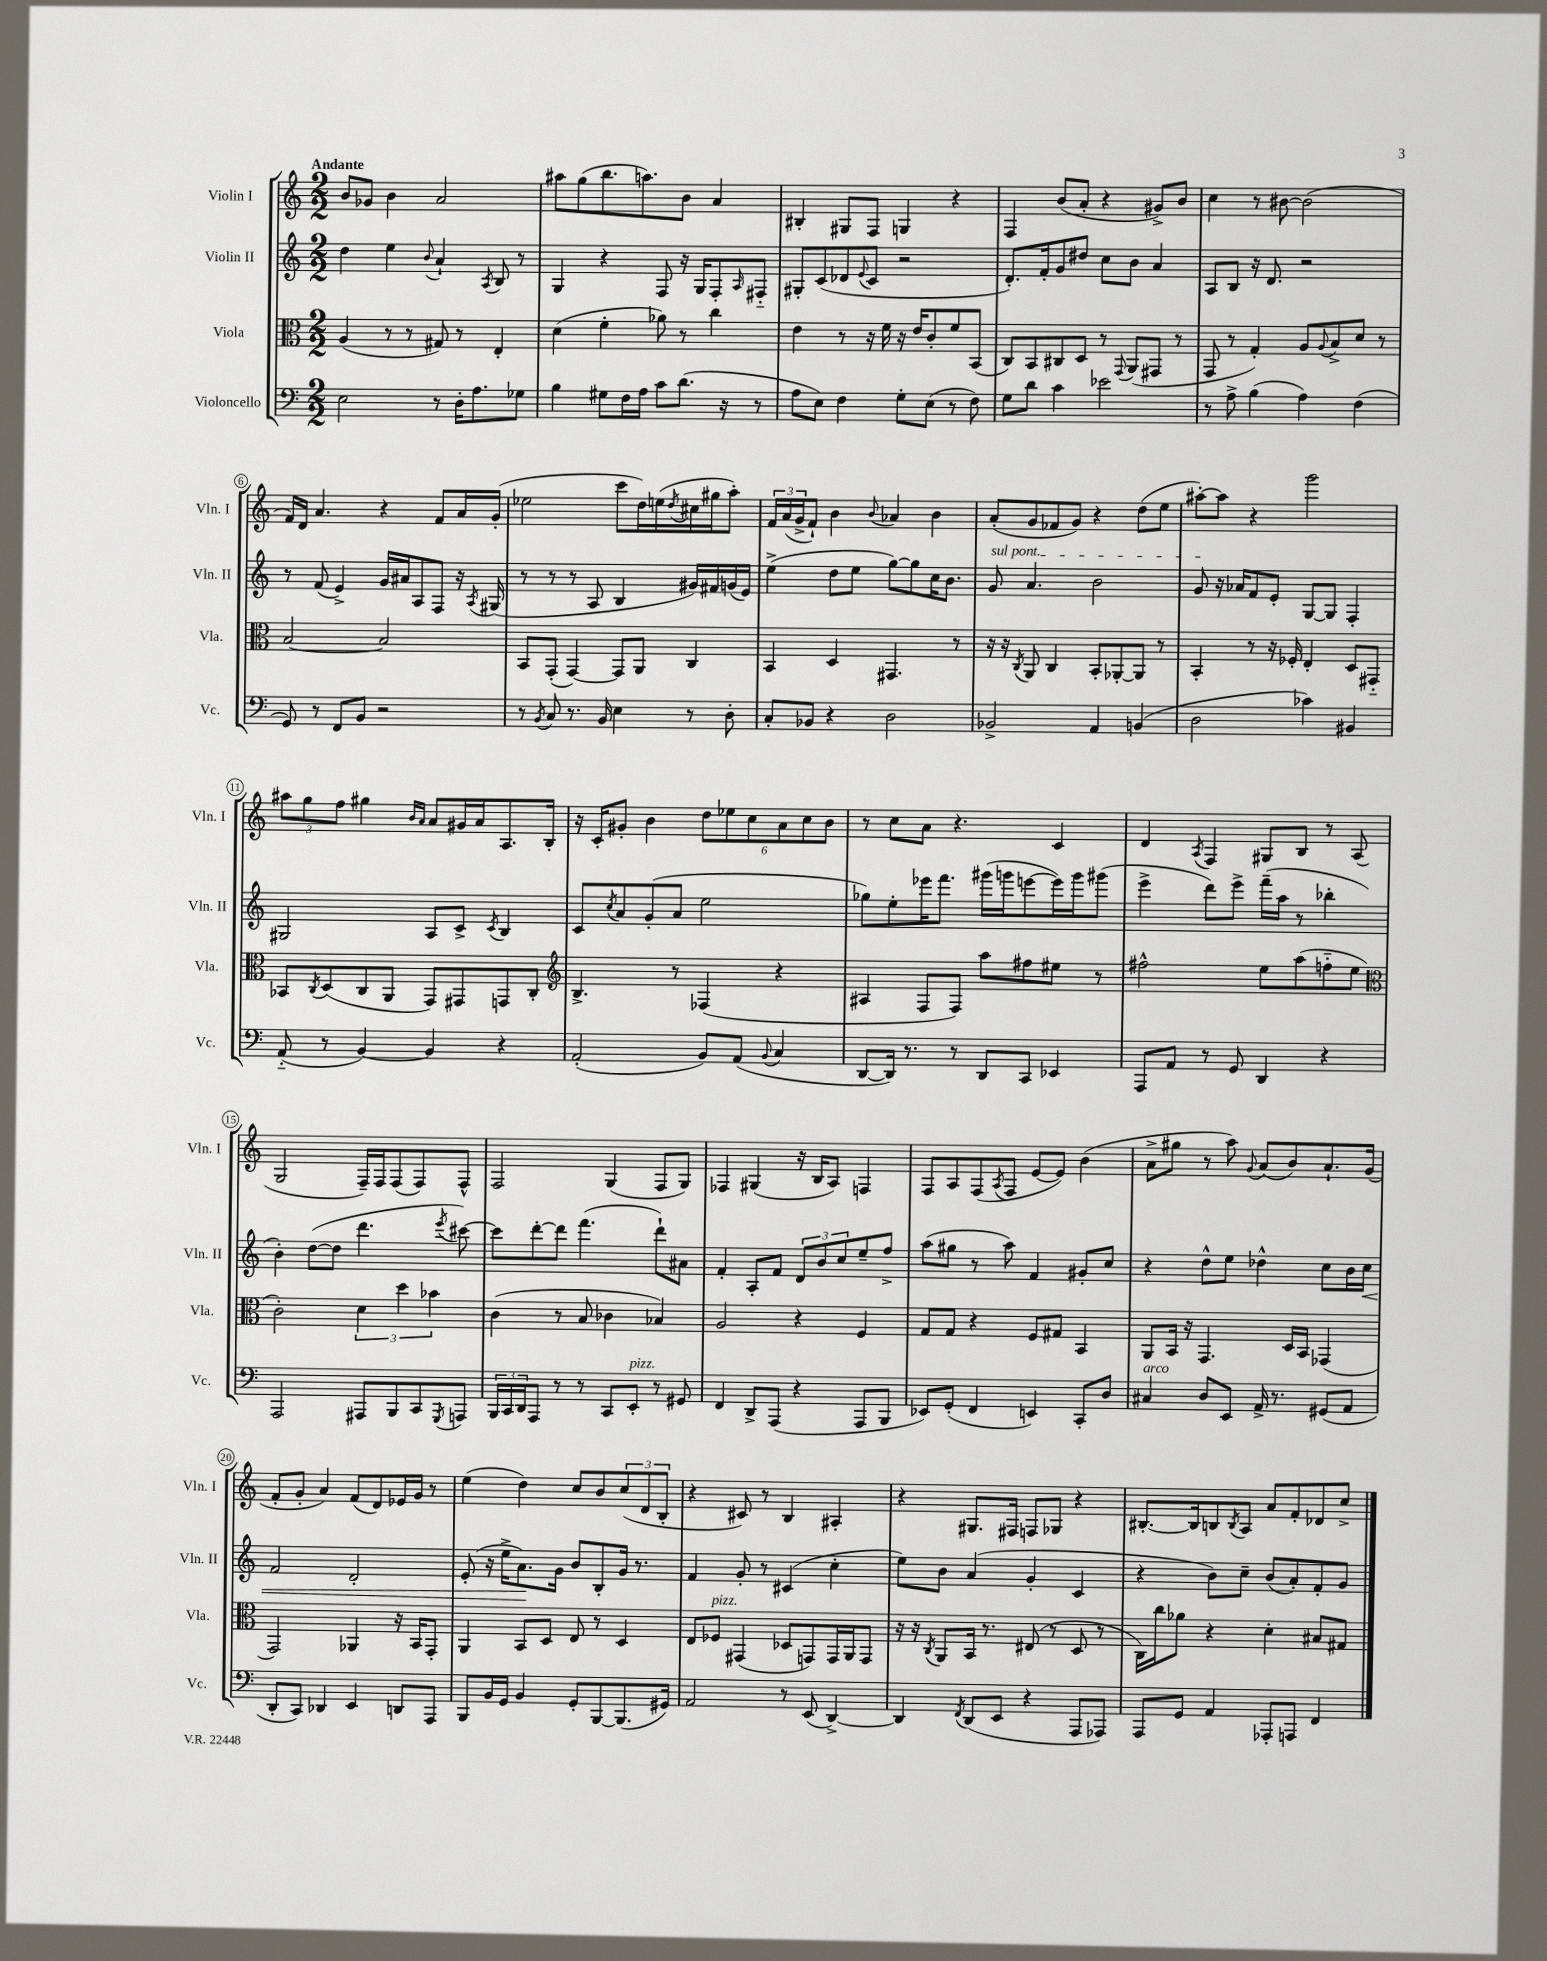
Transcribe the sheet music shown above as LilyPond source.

<<
\new StaffGroup <<
\new Staff = "s0" \with { instrumentName = "Violin I" shortInstrumentName = "Vln. I" } {
    \clef treble \key c \major \numericTimeSignature \time 2/2 \tempo "Andante"
    b'8 ges'8 b'4 a'2 |
    ais''8 g''8( b''8. a''8.) b'8 a'4 |
    bis4-. gis8 f8 g4 r4 |
    f4 b'8( a'8-. r4 gis'8->) b'8 |
    c''4 r8 bis'8~ bis'2( |
    f'16) d'16 a'4. r4 f'8 a'16 g'16-.( |
    ees''2 c'''8 d''16) e''16( \acciaccatura { d''8 } cis''16 gis''16 a''8-.) |
    \tuplet 3/2 { f'16 a'16( g'16-> } f'8-!) b'4 \appoggiatura { b'8 } aes'4 b'4 |
    a'8-.( g'8 fes'8 g'8) r4 d''8( e''8 |
    ais''8~-.) ais''8 r4 g'''2 |
    \tuplet 3/2 { ais''8 g''8 f''8 } gis''4 \grace { b'16 a'16 } a'8 gis'16 a'16 a8. b16-. |
    r16 c'16-. gis'8-. b'4 \tuplet 6/4 { d''8 ees''8 c''8 a'8 c''8 b'8 } |
    r8 c''8 a'8 r4. c'4 |
    d'4 \acciaccatura { a8 } f4 gis8 b8 r8 a8( |
    g2 f16--) f16 f8( f8) f8-^ |
    f2 g4( f8 g8) |
    fes4 gis4( r16 b16 a8) f4 |
    f8 a8 f8( \acciaccatura { a8 } f8 e'8~ e'8) b'4( |
    a'8-> gis''8 r8 a''8) \appoggiatura { g'8 } a'8( b'8) a'8.-! g'16( |
    f'8-. g'8-. a'4) f'8( d'8) ees'16 g'16 r8 |
    e''4( d''4) c''8 b'8 \tuplet 3/2 { c''8( d'8 b8-. } |
    r4 cis'8) r8 b4 ais4-. |
    r4 gis8. fis16 f8 ges8 r4 |
    bis8.~-. bis16 b8 \acciaccatura { b8 } a8 a'8 f'8-. des'8 c''8-> \bar "|." |
}
\new Staff = "s1" \with { instrumentName = "Violin II" shortInstrumentName = "Vln. II" } {
    \clef treble \key c \major \numericTimeSignature \time 2/2
    d''4 e''4 \appoggiatura { b'8 } a'4-! \acciaccatura { a8 } b8 r8 |
    g4 r4 f8 r16 g16 f8-. \grace { a16 } fis8-_ |
    gis8-. c'8( des'8 \appoggiatura { e'8 } c'8 r2 |
    d'8.-.) f'16-. g'8 dis''8 c''8 b'8 a'4 |
    a8 b8 r16 d'8. r2 |
    r8 f'8( e'4->) g'16 ais'16 a8 f8 r16 \acciaccatura { a8 } gis16( |
    r8 r8 r8 a8 b4 gis'16) fis'16 g'16( e'16) |
    e''4->( d''8 e''8 g''8~) g''8 c''16 b'8. |
    \once \override TextSpanner.bound-details.left.text = \markup { \italic "sul pont." } g'8\startTextSpan a'4. b'2 |
    g'8\stopTextSpan r16 aes'16 f'8 e'8-. g8~ g8 f4-. |
    gis2 a8 c'8-> \acciaccatura { c'8 } b4 |
    c'8 \acciaccatura { c''8 } a'8 g'8-.( a'8 e''2 |
    ges''8) e''8-. ees'''16 f'''8. gis'''16( g'''16 e'''8~ e'''16) g'''16 gis'''8( |
    e'''4-> d'''8) e'''8-> f'''16--( a''16 r8 bes''4-. |
    b'4-.) d''8~( d''8 d'''4. \acciaccatura { e'''8 } cis'''8~) |
    cis'''8 d'''8~-. d'''8 f'''4.( d'''8-!) ais'8 |
    f'4-. a8-. f'8 \tuplet 3/2 { d'8 b'8 c''8 } e''8-- f''8-> |
    a''8( gis''8 r8 a''8) f'4 gis'8-. c''8 |
    r4 d''8-^ e''8 des''4-^ c''8 b'16 c''16\< |
    f'2 d'2-. |
    e'8-.( r16 e''16-> a'8.\!) g'16 b'8 b8-. g'16 r8. |
    f'4 g'8-. r8 cis'4( c''4-. |
    e''8) b'8 a'4( g'4-. c'4 |
    r4 b'8) c''8-- b'8( a'8-.) f'8-. g'8 \bar "|." |
}
\new Staff = "s2" \with { instrumentName = "Viola" shortInstrumentName = "Vla." } {
    \clef alto \key c \major \numericTimeSignature \time 2/2
    a4( r8 r8 gis8) r8 e4-. |
    d'4( f'4-. aes'8) r8 c''4 |
    e'4 r8 r16 f'16 r16 e'16 c'8-. f'8 b,8( |
    c8) b,8 cis8 d8 r8 \appoggiatura { g,8 } a,8( gis,8 r8 |
    g,8 r8 g4-.) a8 \appoggiatura { a8 } b8-> d'8 r8 |
    b2~ b2 |
    b,8 g,8-.( g,4~) g,8 a,8 c4 |
    b,4 d4 gis,4. r8 |
    r16 r16 \acciaccatura { c8 } a,8 c4 b,8-. aes,8~-. aes,8 r8 |
    b,4-. r8 r16 fes16-. e4-. d8 gis,8-_ |
    bes,8 \acciaccatura { c8 } d8( c8 a,8 g,8) gis,8 g,8 c8-. |
    \clef treble b4.-> r8 fes4( r4 |
    ais4 f8 f8) a''8 fis''8 eis''8 r8 |
    fis''2-^ e''8 a''8( f''8-_ e''8 |
    \clef alto c'2-.) \tuplet 3/2 { d'4 d''4 bes'4 } |
    c'4( r8 b8 ces'4 bes4) |
    a2 r4 f4 |
    g8 g8 r4 f8 gis8 b,4 |
    a,8 b,16 r16 g,4. d16 b,16 ges,4( |
    g,2) aes,4 r16 b,16 g,8-. |
    a,4 b,8 d8 e8 r8 d4 |
    e8 fes8^\markup { \italic "pizz." } gis,4( des8 g,8) g,16 a,16 g,8 |
    r16 r16 \acciaccatura { c8 } a,8 b,16 r8. eis8( r8 d8 r8 |
    c16) c''16 aes'8 r4 d'4-. bis8 gis8 \bar "|." |
}
\new Staff = "s3" \with { instrumentName = "Violoncello" shortInstrumentName = "Vc." } {
    \clef bass \key c \major \numericTimeSignature \time 2/2
    e2 r8 d16-. a8. ges8 |
    b4 gis8 f16 a16 c'8 d'8.( r16 r8 |
    a8 e8) f4 g8-. e8( r8 f8) |
    g8 d'8 c'4 ees'2 |
    r8 a8-> b4( a4) f4( |
    g,8) r8 f,8 b,8 r2 |
    r8 \acciaccatura { b,8 } c8 r8. b,16 e4 r8 d8-. |
    c8-. bes,8 r4 d2 |
    bes,2-> a,4 b,4( |
    d2 ces'4) bis,4 |
    a,8-_( r8 b,4~) b,4 r4 |
    a,2-.( b,8) a,8( \appoggiatura { b,8 } c4 |
    d,8~ d,16) r8. r8 d,8 c,8 ees,4 |
    a,,8 a,8 r8 g,8 d,4 r4 |
    a,,2 ais,,8 b,,8 c,8 \acciaccatura { g,,8 } a,,8 |
    \tuplet 3/2 { b,,16 c,16 d,16 } a,,8 r8 r8 c,8 e,8-.^\markup { \italic "pizz." } r8 gis,8 |
    f,4 d,8-> a,,8( r4 a,,8 b,,8 |
    ees,8) g,8-.( f,4 e,4) c,8-. d8 |
    cis4^\markup { \italic "arco" } d8 e,8 a,16-> r8. gis,8( a,8 |
    d,8-. c,8) des,4 e,4 d,8 a,,8 |
    b,,8 b,16 g,16 b,4 g,8-. b,,8~ b,,8.( gis,16) |
    a,2 r8 e,8( d,4~->) |
    d,4 \acciaccatura { f,8 } d,8( e,8 r4 a,,8 aes,,8) |
    a,,8 g,8 a,4 aes,,8-. a,,8 f,4 \bar "|." |
}
>>
>>
\layout { \context { \Score \override BarNumber.stencil = #(make-stencil-circler 0.1 0.3 ly:text-interface::print) } }
